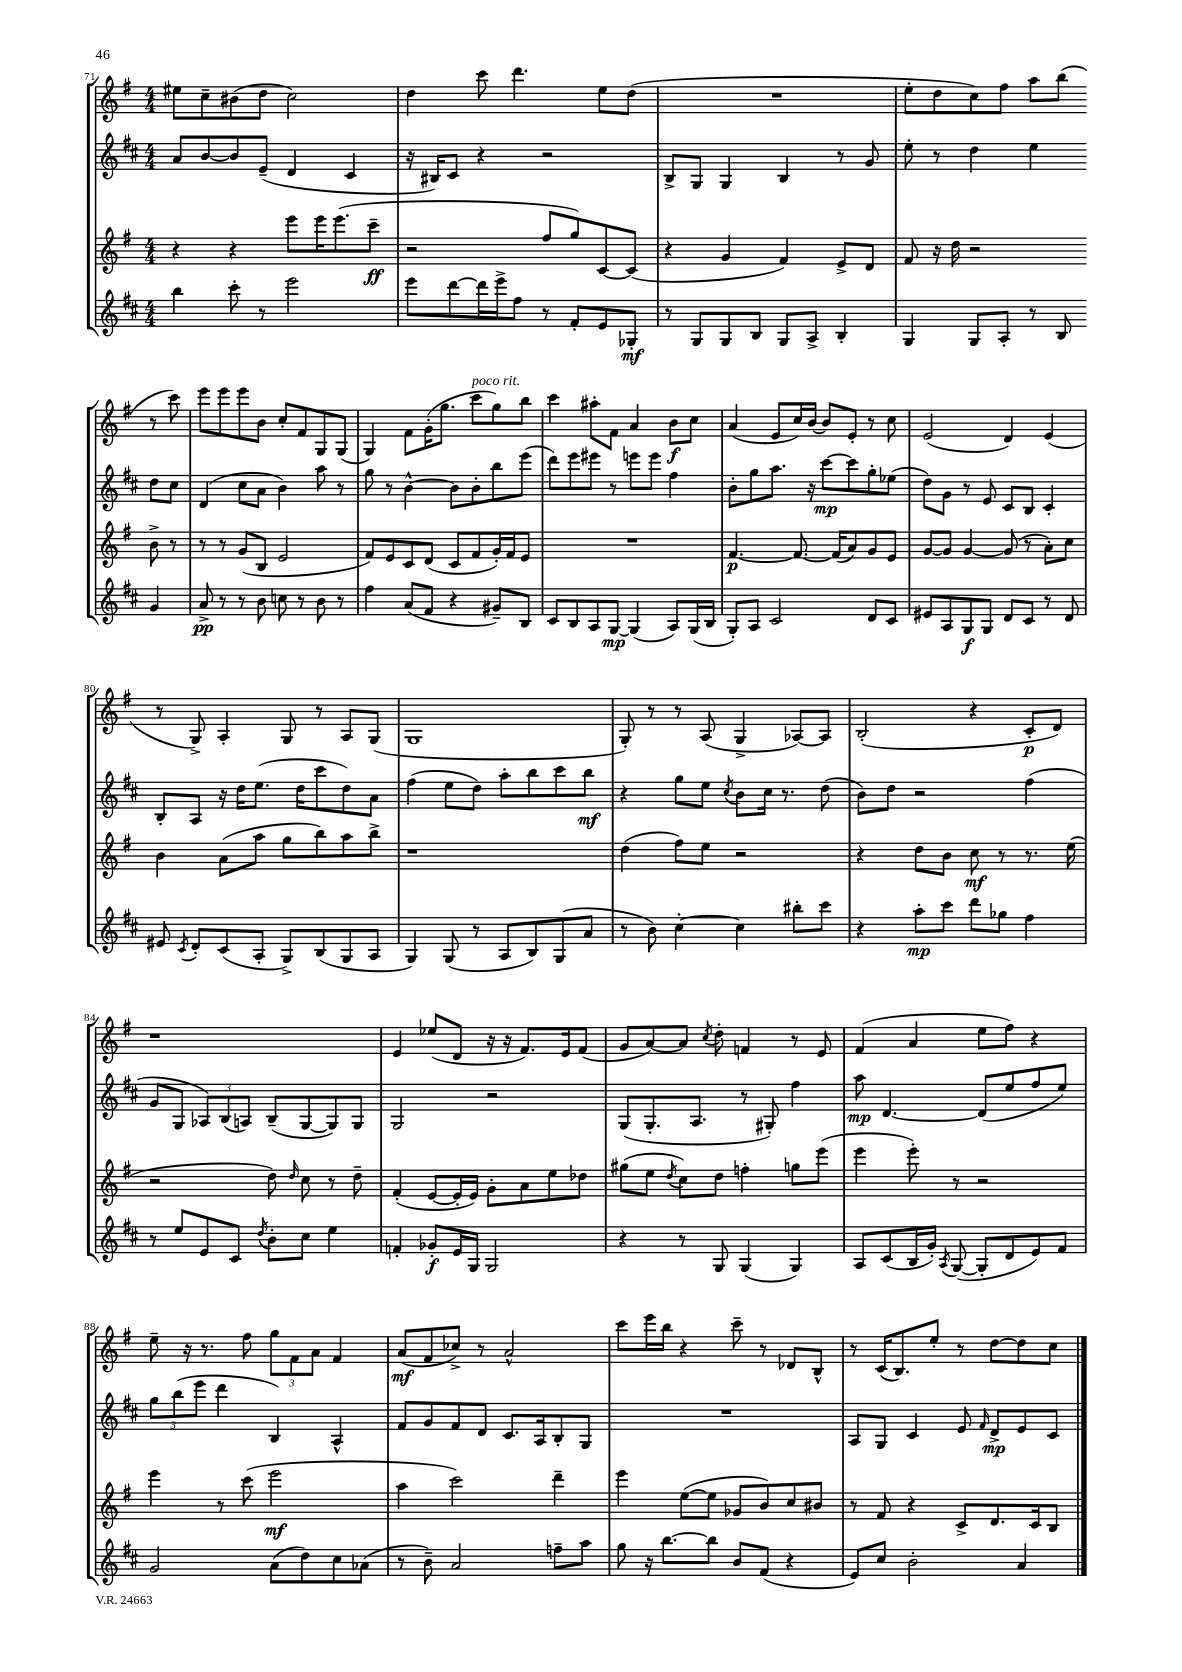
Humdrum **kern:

**kern	**dynam	**kern	**dynam	**kern	**dynam	**kern	**dynam
*part4	*part4	*part3	*part3	*part2	*part2	*part1	*part1
*staff4	*staff4	*staff3	*staff3	*staff2	*staff2	*staff1	*staff1
*clefG2	*	*clefG2	*	*clefG2	*	*clefG2	*
*k[f#c#]	*	*k[f#]	*	*k[f#c#]	*	*k[f#]	*
*M4/4	*	*M4/4	*	*M4/4	*	*M4/4	*
=71	=71	=71	=71	=71	=71	=71	=71
4bb\	.	4r	.	8a/L	.	8ee#X\L	.
.	.	.	.	[8b/	.	8cc~\	.
8ccc#'\	.	4r	.	8b/]	.	(8b#X\	.
8r	.	.	.	(8e~/J	.	8dd\J	.
2eee\	.	8eee\L	.	4d/	.	2cc\)	.
.	.	16eee\K	.	.	.	.	.
.	.	(8.eee\	.	.	.	.	.
.	.	.	.	4c#/	.	.	.
.	.	8ccc~\J	ff	.	.	.	.
=72	=72	=72	=72	=72	=72	=72	=72
8eee\L	.	2r	.	16r	.	4dd\	.
.	.	.	.	16B#X/KL)	.	.	.
[8ddd\	.	.	.	8c#/J	.	.	.
16ddd\L]	.	.	.	4r	.	8ccc\	.
16eee^\J	.	.	.	.	.	.	.
8ff#\J	.	.	.	.	.	4.ddd\	.
8r	.	8ff#/L	.	2r	.	.	.
8f#'/L	.	8gg/)	.	.	.	.	.
8e/	.	[8c/	.	.	.	8ee\L	.
8G-X'/J	mf	(8c/J]	.	.	.	(8dd\J	.
=73	=73	=73	=73	=73	=73	=73	=73
8r	.	4r	.	8B^/L	.	1r	.
8G/L	.	.	.	8G/J	.	.	.
8G/	.	4g/	.	4G/	.	.	.
8B/J	.	.	.	.	.	.	.
8G/L	.	4f#/)	.	4B/	.	.	.
8A^/J	.	.	.	.	.	.	.
4B'/	.	8e^/L	.	8r	.	.	.
.	.	8d/J	.	8g/	.	.	.
=74	=74	=74	=74	=74	=74	=74	=74
4G/	.	8f#/	.	8ee'\	.	8ee'\L	.
.	.	16r	.	8r	.	8dd\	.
.	.	16dd\	.	.	.	.	.
8G/L	.	2r	.	4dd\	.	8cc\)	.
8A'/J	.	.	.	.	.	8ff#\J	.
8r	.	.	.	4ee\	.	8aa\L	.
8B/	.	.	.	.	.	(8bb\J	.
4g/	.	8b^\	.	8dd\L	.	8r	.
.	.	8r	.	8cc#\J	.	8ccc\)	.
!!LO:LB:g=z
=75	=75	=75	=75	=75	=75	=75	=75
8a^/	pp	8r	.	(4d/	.	8eee\L	.
8r	.	8r	.	.	.	8eee\	.
8r	.	(8g/L	.	8cc#\L	.	8eee\	.
8b\	.	8B/J	.	8a\J	.	8b\J	.
8ccn\	.	2e/	.	4b\)	.	8cc'/L	.
8r	.	.	.	.	.	8f#/	.
8b\	.	.	.	8aa\	.	8G/	.
8r	.	.	.	8r	.	(8G/J	.
=76	=76	=76	=76	=76	=76	=76	=76
4ff#\	.	8f#/L)	.	8gg\	.	4G/)	.
.	.	8e/	.	8r	.	.	.
(8a/L	.	8c/	.	[4b^^\	.	8f#\L	.
8f#/J	.	(8d/J	.	.	.	(16g'\K	.
.	.	.	.	.	.	8.gg\J	.
4r	.	8c/L	.	8b\L]	.	.	.
!	!	!	!	!	!	!LO:TX:a:i:t=poco rit.	!
.	.	8f#/	.	8b'\	.	8ccc\L	.
8g#X~/L)	.	16g'/L)	.	8bb\	.	8gg\)	.
.	.	16f#/J	.	.	.	.	.
8B/J	.	8e/J	.	(8eee\J	.	8bb\J	.
=77	=77	=77	=77	=77	=77	=77	=77
8c#/L	.	1r	.	8ddd\L)	.	4ccc\	.
8B/	.	.	.	8eee\	.	.	.
8A/	.	.	.	8eee#X\J	.	8aa#X'\L	.
[8G/J	mp	.	.	8r	.	8f#\J	.
(4G/]	.	.	.	8eeen\L	.	4a/	.
.	.	.	.	8eee\J	.	.	.
8A/L)	.	.	.	4ff#\	.	8b\L	f
(16G/L	.	.	.	.	.	8cc\J	.
16B/JJ	.	.	.	.	.	.	.
=78	=78	=78	=78	=78	=78	=78	=78
8G'/L)	.	[4.f#/	p	8b'\L	.	(4a/	.
8A/J	.	.	.	8gg\	.	.	.
2c#/	.	.	.	8.aa\J	.	8e/L	.
.	.	8.f#/_	.	.	.	16cc/L)	.
.	.	.	.	16r	.	[16b/JJ	.
.	.	.	.	[8ccc#\L	mp	8b/L]	.
.	.	(16f#/KL]	.	.	.	.	.
.	.	8a/)	.	8ccc#\]	.	8e'/J	.
8d/L	.	8g/	.	8gg'\	.	8r	.
8c#/J	.	8e/J	.	(8ee-X\J	.	8cc\	.
=79	=79	=79	=79	=79	=79	=79	=79
8e#X/L	.	[8g/L	.	8dd\L)	.	(2e/	.
8A/	.	8g/J]	.	8g\J	.	.	.
8G/	f	[4g/	.	8r	.	.	.
8G/J	.	.	.	8e/	.	.	.
8d/L	.	(8g/]	.	8c#/L	.	4d/)	.
8c#/J	.	8r	.	8B/J	.	.	.
8r	.	8a'\L)	.	4c#'/	.	(4e/	.
8d/	.	8cc\J	.	.	.	.	.
!!LO:LB:g=z
=80	=80	=80	=80	=80	=80	=80	=80
8e#X/	.	4b\	.	8B'/L	.	8r	.
8qc#/	.	.	.	.	.	.	.
8d'/L	.	.	.	8A/J	.	8G^/)	.
(8c#/	.	(8a\L	.	16r	.	4A'/	.
.	.	.	.	16dd\KL	.	.	.
8A'/J	.	8aa\J	.	(8.ee\J	.	.	.
8G^/L)	.	8gg\L	.	.	.	8G/	.
.	.	.	.	16dd\KL	.	.	.
(8B/	.	8bb\)	.	8ccc#\	.	8r	.
8G/	.	8aa\	.	8dd\)	.	8A/L	.
8A/J	.	8bb^\J	.	8a\J	.	(8G/J	.
=81	=81	=81	=81	=81	=81	=81	=81
4G/)	.	1r	.	(4ff#\	.	1G	.
(8G/	.	.	.	8ee\L	.	.	.
8r	.	.	.	8dd\J)	.	.	.
8A/L	.	.	.	8aa'\L	.	.	.
8B/)	.	.	.	8bb\	.	.	.
(8G/	.	.	.	8ccc#\	.	.	.
8a/J	.	.	.	8bb\J	mf	.	.
=82	=82	=82	=82	=82	=82	=82	=82
8r	.	(4dd\	.	4r	.	8G'/)	.
8b\)	.	.	.	.	.	8r	.
[4cc#'\	.	8ff#\L)	.	8gg\L	.	8r	.
.	.	8ee\J	.	8ee\J	.	(8A/	.
.	.	.	.	8qcc#/	.	.	.
4cc#\]	.	2r	.	8b\L	.	4G^/	.
.	.	.	.	16cc#\Jk	.	.	.
.	.	.	.	8.r	.	.	.
8bb#X'\L	.	.	.	.	.	[8A-X/L)	.
8ccc#\J	.	.	.	(8dd\	.	8A-/J]	.
=83	=83	=83	=83	=83	=83	=83	=83
4r	.	4r	.	8b\L)	.	(2B'/	.
.	.	.	.	8dd\J	.	.	.
8aa'\L	mp	8dd\L	.	2r	.	.	.
8ccc#\J	.	8b\J	.	.	.	.	.
8ddd\L	.	8cc\	mf	.	.	4r	.
8gg-X\J	.	8r	.	.	.	.	.
4ff#\	.	8.r	.	(4ff#\	.	8c'/L	p
.	.	.	.	.	.	8d/J)	.
.	.	(16ee\	.	.	.	.	.
!!LO:LB:g=z
=84	=84	=84	=84	=84	=84	=84	=84
8r	.	2r	.	8g/L	.	1r	.
8ee/L	.	.	.	8G/J	.	.	.
8e/	.	.	.	12A-X/L)	.	.	.
.	.	.	.	(12B/	.	.	.
8c#/J	.	.	.	.	.	.	.
.	.	.	.	12An/J)	.	.	.
8qdd/	.	.	.	.	.	.	.
8b'\L	.	8dd\)	.	(8B~/L	.	.	.
.	.	16qqdd/	.	.	.	.	.
8cc#\J	.	8cc\	.	[8G/	.	.	.
4ee\	.	8r	.	8G/])	.	.	.
.	.	8dd~\	.	8G/J	.	.	.
=85	=85	=85	=85	=85	=85	=85	=85
4fn'/	.	(4f#'/	.	2G/	.	4e/	.
8g-X'/L	f	[8e/L	.	.	.	(8ee-X/L	.
16e/L	.	16e'/L]	.	.	.	8d/J	.
16G/JJ	.	16e/JJ)	.	.	.	.	.
2G/	.	8g'\L	.	2r	.	16r	.
.	.	.	.	.	.	16r	.
.	.	8a\	.	.	.	8.f#/L)	.
.	.	8ee\	.	.	.	.	.
.	.	.	.	.	.	16e/k	.
.	.	8dd-X\J	.	.	.	(8f#/J	.
=86	=86	=86	=86	=86	=86	=86	=86
4r	.	(8gg#X\L	.	(8G/L	.	8g/L	.
.	.	8ee\J	.	8.G'/	.	[8a/)	.
.	.	8qdd/	.	.	.	.	.
8r	.	8cc\L)	.	.	.	8a/J]	.
.	.	.	.	8.A/J	.	.	.
.	.	.	.	.	.	8qcc/	.
8G/	.	8dd\J	.	.	.	8dd'\	.
(4G/	.	4ffn'\	.	8r	.	4fn/	.
.	.	.	.	8G#X'/)	.	.	.
4G/)	.	8ggn\L	.	4ff#\	.	8r	.
.	.	(8eee\J	.	.	.	8e/	.
=87	=87	=87	=87	=87	=87	=87	=87
8A/L	.	4eee\	.	8aa\	mp	(4f#/	.
(8c#/	.	.	.	[4.d/	.	.	.
16B/L	.	8eee'\)	.	.	.	4a/	.
16g'/JJ)	.	.	.	.	.	.	.
8qA/	.	.	.	.	.	.	.
([8G/	.	8r	.	.	.	.	.
8G'/L]	.	2r	.	(8d/L]	.	8ee\L	.
8d/	.	.	.	8ee/	.	8ff#\J)	.
8e/)	.	.	.	8ff#/	.	4r	.
8f#/J	.	.	.	8ee/J)	.	.	.
!!LO:LB:g=z
=88	=88	=88	=88	=88	=88	=88	=88
2g/	.	4eee\	.	12gg\L	.	8ee~\	.
.	.	.	.	(12bb\	.	.	.
.	.	.	.	.	.	16r	.
.	.	.	.	12eee\J	.	.	.
.	.	.	.	.	.	8.r	.
.	.	8r	.	4ddd\	.	.	.
.	.	(8ccc\	.	.	.	8ff#\	.
(8a\L	.	2eee\	mf	4B/)	.	12gg\L	.
.	.	.	.	.	.	12f#\	.
8dd\)	.	.	.	.	.	.	.
.	.	.	.	.	.	12a\J	.
8cc#\	.	.	.	4A^^/	.	4f#/	.
(8a-X\J	.	.	.	.	.	.	.
=89	=89	=89	=89	=89	=89	=89	=89
8r	.	4aa\	.	8f#/L	.	(8a/L	mf
8b~\)	.	.	.	8g/	.	8f#/	.
2a/	.	2ccc\)	.	8f#/	.	8cc-X^/J)	.
.	.	.	.	8d/J	.	8r	.
.	.	.	.	8.c#/L	.	2a^^/	.
.	.	.	.	16A/k	.	.	.
8ffn~\L	.	4ddd~\	.	8B'/	.	.	.
8aa\J	.	.	.	8G/J	.	.	.
=90	=90	=90	=90	=90	=90	=90	=90
8gg\	.	4eee\	.	1r	.	8ccc\L	.
16r	.	.	.	.	.	16eee\L	.
[8.bb\L	.	.	.	.	.	16bb\JJ	.
.	.	([8ee\L	.	.	.	4r	.
8bb\J]	.	8ee\J]	.	.	.	.	.
8b/L	.	8g-X/L	.	.	.	8ccc~\	.
(8f#/J	.	8b/)	.	.	.	8r	.
4r	.	8cc/	.	.	.	8d-X/L	.
.	.	8b#X/J	.	.	.	8B^^/J	.
=91	=91	=91	=91	=91	=91	=91	=91
8e/L)	.	8r	.	8A/L	.	8r	.
8cc#/J	.	8f#/	.	8G/J	.	(16c/KL	.
.	.	.	.	.	.	8.B/)	.
2b'\	.	4r	.	4c#/	.	.	.
.	.	.	.	.	.	8ee'/J	.
.	.	8c^/L	.	8e/	.	8r	.
.	.	.	.	16qqf#/	.	.	.
.	.	8.d/	.	8d^/L	mp	[8dd\L	.
4a/	.	.	.	8e/	.	8dd\]	.
.	.	16c/k	.	.	.	.	.
.	.	8B/J	.	8c#/J	.	8cc\J	.
==	==	==	==	==	==	==	==
*-	*-	*-	*-	*-	*-	*-	*-
